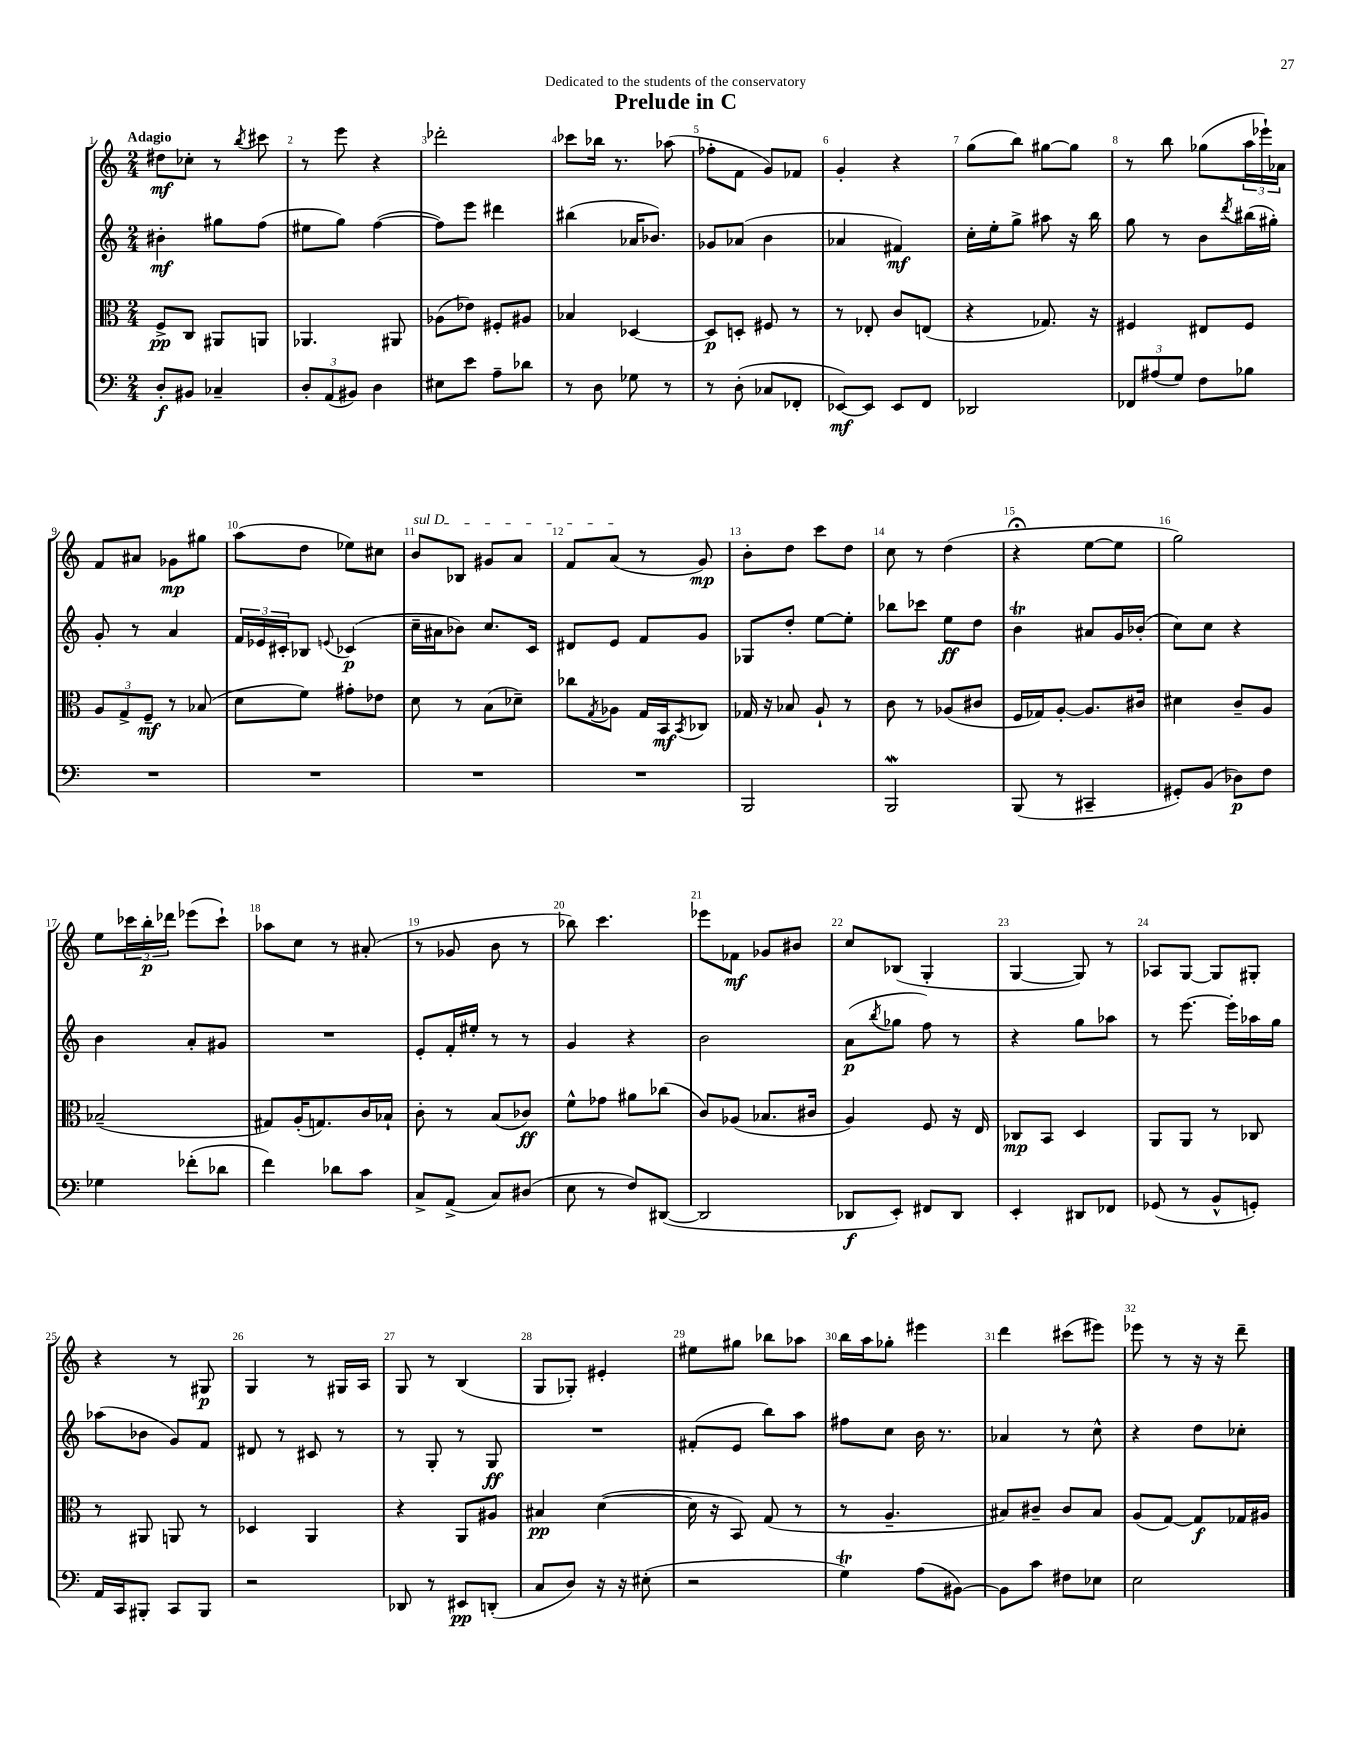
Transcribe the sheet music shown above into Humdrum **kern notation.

**kern	**dynam	**kern	**dynam	**kern	**dynam	**kern	**dynam
*part4	*part4	*part3	*part3	*part2	*part2	*part1	*part1
*staff4	*staff4	*staff3	*staff3	*staff2	*staff2	*staff1	*staff1
*clefF4	*	*clefC3	*	*clefG2	*	*clefG2	*
*k[]	*	*k[]	*	*k[]	*	*k[]	*
*M2/4	*	*M2/4	*	*M2/4	*	*M2/4	*
=1	=1	=1	=1	=1	=1	=1	=1
!	!	!	!	!	!	!LO:TX:a:B:t=Adagio	!
8D'/L	f	8F^/L	pp	4b#X'\	mf	8dd#X\L	mf
8BB#X/J	.	8C/J	.	.	.	8cc-X'\J	.
4C-X~/	.	8AA#X/L	.	8gg#X\L	.	8r	.
.	.	.	.	.	.	8qbb/	.
.	.	8AAn/J	.	(8ff\J	.	8ccc#X\	.
=2	=2	=2	=2	=2	=2	=2	=2
12D'/L	.	4.AA-X/	.	8ee#X\L	.	8r	.
(12AA/	.	.	.	.	.	.	.
.	.	.	.	8gg\J)	.	8eee\	.
12BB#X/J)	.	.	.	.	.	.	.
4D\	.	.	.	([4ff\	.	4r	.
.	.	8AA#X/	.	.	.	.	.
=3	=3	=3	=3	=3	=3	=3	=3
8E#X\L	.	(8A-X\L	.	8ff\L])	.	2ddd-X'\	.
8e\J	.	8e-X\J)	.	8eee\J	.	.	.
8A~\L	.	8F#X'/L	.	4ddd#X\	.	.	.
8d-X\J	.	8A#X/J	.	.	.	.	.
=4	=4	=4	=4	=4	=4	=4	=4
8r	.	4B-X/	.	(4bb#X\	.	8ccc-X\L	.
8D\	.	.	.	.	.	16bb-X\Jk	.
.	.	.	.	.	.	8.r	.
8G-X\	.	[4D-X/	.	16a-X/KL	.	.	.
.	.	.	.	8.b-X/J)	.	.	.
8r	.	.	.	.	.	(8aa-X\	.
=5	=5	=5	=5	=5	=5	=5	=5
8r	.	8D-/L]	p	8g-X/L	.	8ff-X'\L	.
(8D'\	.	8Dn'/J	.	(8a-X/J	.	8f\J	.
8C-X/L	.	8F#X/	.	4b\	.	8g/L)	.
8FF-X'/J	.	8r	.	.	.	8f-X/J	.
=6	=6	=6	=6	=6	=6	=6	=6
[8EE-X/L)	mf	8r	.	4a-X/	.	4g'/	.
8EE-/J]	.	8E-X'/	.	.	.	.	.
8EE-/L	.	8c/L	.	4f#X/)	mf	4r	.
8FF/J	.	(8En/J	.	.	.	.	.
=7	=7	=7	=7	=7	=7	=7	=7
2DD-X/	.	4r	.	16cc'\LL	.	(8gg\L	.
.	.	.	.	16ee'\J	.	.	.
.	.	.	.	8gg^\J	.	8bb\J)	.
.	.	8.G-X/)	.	8aa#X\	.	[8gg#X\L	.
.	.	.	.	16r	.	8gg#\J]	.
.	.	16r	.	16bb\	.	.	.
=8	=8	=8	=8	=8	=8	=8	=8
12FF-X/L	.	4F#X/	.	8gg\	.	8r	.
(12A#X/	.	.	.	.	.	.	.
.	.	.	.	8r	.	8bb\	.
12G/J)	.	.	.	.	.	.	.
8F\L	.	8E#X/L	.	8b\L	.	(8gg-X\L	.
.	.	.	.	8qddd/	.	.	.
8B-X\J	.	8F#/J	.	(16bb#X\L	.	24aa\L	.
.	.	.	.	.	.	24eee-X`\)	.
.	.	.	.	16gg#X'\JJ)	.	.	.
.	.	.	.	.	.	24a-X\JJ	.
!!LO:LB:g=z
=9	=9	=9	=9	=9	=9	=9	=9
2r	.	12A/L	.	8g'/	.	8f/L	.
.	.	12G^/	.	.	.	.	.
.	.	.	.	8r	.	8a#X/J	.
.	.	12F~/J	mf	.	.	.	.
.	.	8r	.	4a/	.	8g-X\L	mp
.	.	(8B-X/	.	.	.	8gg#X\J	.
=10	=10	=10	=10	=10	=10	=10	=10
2r	.	8d\L	.	24f/LL	.	(8aa\L	.
.	.	.	.	24e-X/	.	.	.
.	.	.	.	24c#X'/J	.	.	.
.	.	8f\J)	.	8B-X/J	.	8dd\J	.
.	.	.	.	8qqen/	.	.	.
.	.	8g#X'\L	.	(4c-X/	p	8ee-X\L)	.
.	.	8e-X\J	.	.	.	8cc#X\J	.
=11	=11	=11	=11	=11	=11	=11	=11
!	!	!	!	!	!	!LO:TX:a:i:t=sul D	!
2r	.	8d\	.	16cc~\LL	.	8b/L	.
.	.	.	.	16a#X\J	.	.	.
.	.	8r	.	8b-X\J)	.	8B-X/J	.
.	.	(8B\L	.	8.cc/L	.	8g#X/L	.
.	.	8d-X~\J)	.	.	.	8a/J	.
.	.	.	.	16c/Jk	.	.	.
=12	=12	=12	=12	=12	=12	=12	=12
2r	.	8cc-X\L	.	8d#X/L	.	8f/L	.
.	.	8qG/	.	.	.	.	.
.	.	8A-X\J	.	8e/J	.	(8a/J	.
.	.	16G/LL	.	8f/L	.	8r	.
.	.	16BB/J	mf	.	.	.	.
.	.	8qBB/	.	.	.	.	.
.	.	8C-X/J	.	8g/J	.	8g/)	mp
=13	=13	=13	=13	=13	=13	=13	=13
2BBB/	.	16G-X/	.	8G-X/L	.	8b'\L	.
.	.	16r	.	.	.	.	.
.	.	8B-X/	.	8dd'/J	.	8dd\J	.
.	.	8A`/	.	[8ee\L	.	8ccc\L	.
.	.	8r	.	8ee'\J]	.	8dd\J	.
=14	=14	=14	=14	=14	=14	=14	=14
2BBBW/	.	8c\	.	8bb-X\L	.	8cc\	.
.	.	8r	.	8ccc-X\J	.	8r	.
.	.	(8A-X/L	.	8ee\L	ff	(4dd\	.
.	.	8c#X/J	.	8dd\J	.	.	.
=15	=15	=15	=15	=15	=15	=15	=15
(8BBB/	.	16F/LL	.	4bt\	.	4r;<	.
.	.	16G-X/J)	.	.	.	.	.
8r	.	[8A'/J	.	.	.	.	.
4CC#X~/	.	8.A/L]	.	8a#X/L	.	[8ee\L	.
.	.	.	.	16g/L	.	8ee\J]	.
.	.	16c#X/Jk	.	(16b-X'/JJ	.	.	.
=16	=16	=16	=16	=16	=16	=16	=16
8GG#X'/L)	.	4d#X\	.	8cc\L)	.	2gg\)	.
(8BB/J	.	.	.	8cc\J	.	.	.
8D-X\L)	p	8c~/L	.	4r	.	.	.
8F\J	.	8A/J	.	.	.	.	.
!!LO:LB:g=z
=17	=17	=17	=17	=17	=17	=17	=17
4G-X\	.	(2B-X~/	.	4b\	.	8ee\L	.
.	.	.	.	.	.	24ccc-X\L	.
.	.	.	.	.	.	24bb'\	p
.	.	.	.	.	.	24ddd-X\JJ	.
(8f-X'\L	.	.	.	8a'/L	.	(8eee-X\L	.
8d-X\J	.	.	.	8g#X/J	.	8ccc-`\J)	.
=18	=18	=18	=18	=18	=18	=18	=18
4f\)	.	8G#X/L)	.	2r	.	8aa-X\L	.
.	.	(16A'/K	.	.	.	8cc\J	.
.	.	8.Gn/)	.	.	.	.	.
8d-X\L	.	.	.	.	.	8r	.
8c\J	.	16c/L	.	.	.	(8a#X'/	.
.	.	16B-X`/JJ	.	.	.	.	.
=19	=19	=19	=19	=19	=19	=19	=19
8C^/L	.	8c'\	.	8e'/L	.	8r	.
(8AA^/J	.	8r	.	16f'/L	.	8g-X/	.
.	.	.	.	16ee#X'/JJ	.	.	.
8C/L)	.	(8B/L	.	8r	.	8b\	.
(8D#X/J	.	8c-X/J)	ff	8r	.	8r	.
=20	=20	=20	=20	=20	=20	=20	=20
8E\	.	8f^^\L	.	4g/	.	8bb-X\)	.
8r	.	8g-X\J	.	.	.	4.ccc\	.
8F/L)	.	8a#X\L	.	4r	.	.	.
([8DD#X/J	.	(8cc-X\J	.	.	.	.	.
=21	=21	=21	=21	=21	=21	=21	=21
2DD#/]	.	8c/L)	.	2b\	.	8eee-X\L	.
.	.	(8A-X/J	.	.	.	8f-X\J	mf
.	.	8.B-X/L	.	.	.	8g-X/L	.
.	.	.	.	.	.	8b#X/J	.
.	.	16c#X/Jk	.	.	.	.	.
=22	=22	=22	=22	=22	=22	=22	=22
8DD-X/L	f	4A/)	.	(8a\L	p	8cc/L	.
.	.	.	.	8qbb/	.	.	.
8EE'/J)	.	.	.	8gg-X\J	.	(8B-X/J	.
8FF#X/L	.	8F/	.	8ff\)	.	4G'/	.
8DD-/J	.	16r	.	8r	.	.	.
.	.	16E/	.	.	.	.	.
=23	=23	=23	=23	=23	=23	=23	=23
4EE'/	.	8C-X/L	mp	4r	.	[4G/	.
.	.	8BB/J	.	.	.	.	.
8DD#X/L	.	4D/	.	8gg\L	.	8G/])	.
8FF-X/J	.	.	.	8aa-X\J	.	8r	.
=24	=24	=24	=24	=24	=24	=24	=24
(8GG-X/	.	8AA/L	.	8r	.	8A-X/L	.
8r	.	8AA/J	.	[8.eee\	.	[8G/J	.
8BB^^/L	.	8r	.	.	.	8G/L]	.
.	.	.	.	16eee'\LL]	.	.	.
8GGn'/J)	.	8C-X/	.	16aa-X\	.	8G#X'/J	.
.	.	.	.	16gg\JJ	.	.	.
!!LO:LB:g=z
=25	=25	=25	=25	=25	=25	=25	=25
16AA/LL	.	8r	.	(8aa-X\L	.	4r	.
16CC/J	.	.	.	.	.	.	.
8BBB#X'/J	.	8AA#X/	.	8b-X\J	.	.	.
8CC/L	.	8AAn/	.	8g/L)	.	8r	.
8BBB#/J	.	8r	.	8f/J	.	8G#X/	p
=26	=26	=26	=26	=26	=26	=26	=26
2r	.	4D-X/	.	8d#X/	.	4G/	.
.	.	.	.	8r	.	.	.
.	.	4AA/	.	8c#X/	.	8r	.
.	.	.	.	8r	.	16G#X/LL	.
.	.	.	.	.	.	16A/JJ	.
=27	=27	=27	=27	=27	=27	=27	=27
8DD-X/	.	4r	.	8r	.	8G/	.
8r	.	.	.	8G'/	.	8r	.
8EE#X/L	pp	8AA/L	.	8r	.	(4B/	.
(8DDn'/J	.	8A#X/J	.	8G/	ff	.	.
=28	=28	=28	=28	=28	=28	=28	=28
8C/L	.	4B#X/	pp	2r	.	8G/L	.
8D/J)	.	.	.	.	.	8G-X'/J)	.
16r	.	([4d\	.	.	.	4e#X'/	.
16r	.	.	.	.	.	.	.
(8E#X'\	.	.	.	.	.	.	.
=29	=29	=29	=29	=29	=29	=29	=29
2r	.	16d\]	.	(8f#X'/L	.	8ee#X\L	.
.	.	16r	.	.	.	.	.
.	.	8BB/)	.	8e/J	.	8gg#X\J	.
.	.	(8G/	.	8bb\L)	.	8bb-X\L	.
.	.	8r	.	8aa\J	.	8aa-X\J	.
=30	=30	=30	=30	=30	=30	=30	=30
4GT\)	.	8r	.	8ff#X\L	.	16bb\LL	.
.	.	.	.	.	.	16aa\J	.
.	.	4.A~/	.	8cc\J	.	8gg-X'\J	.
(8A\L	.	.	.	16b\	.	4eee#X\	.
.	.	.	.	8.r	.	.	.
[8BB#X\J)	.	.	.	.	.	.	.
=31	=31	=31	=31	=31	=31	=31	=31
8BB#\L]	.	8B#X/L)	.	4a-X/	.	4ddd\	.
8c\J	.	8c#X~/J	.	.	.	.	.
8F#X\L	.	8c#/L	.	8r	.	(8ccc#X\L	.
8E-X\J	.	8B#/J	.	8cc^^\	.	8eee#X\J)	.
=32	=32	=32	=32	=32	=32	=32	=32
2E\	.	(8A/L	.	4r	.	8eee-X\	.
.	.	[8G/J)	.	.	.	8r	.
.	.	8G/L]	f	8dd\L	.	16r	.
.	.	.	.	.	.	16r	.
.	.	16G-X/L	.	8cc-X'\J	.	8ddd~\	.
.	.	16A#X/JJ	.	.	.	.	.
==	==	==	==	==	==	==	==
*-	*-	*-	*-	*-	*-	*-	*-
